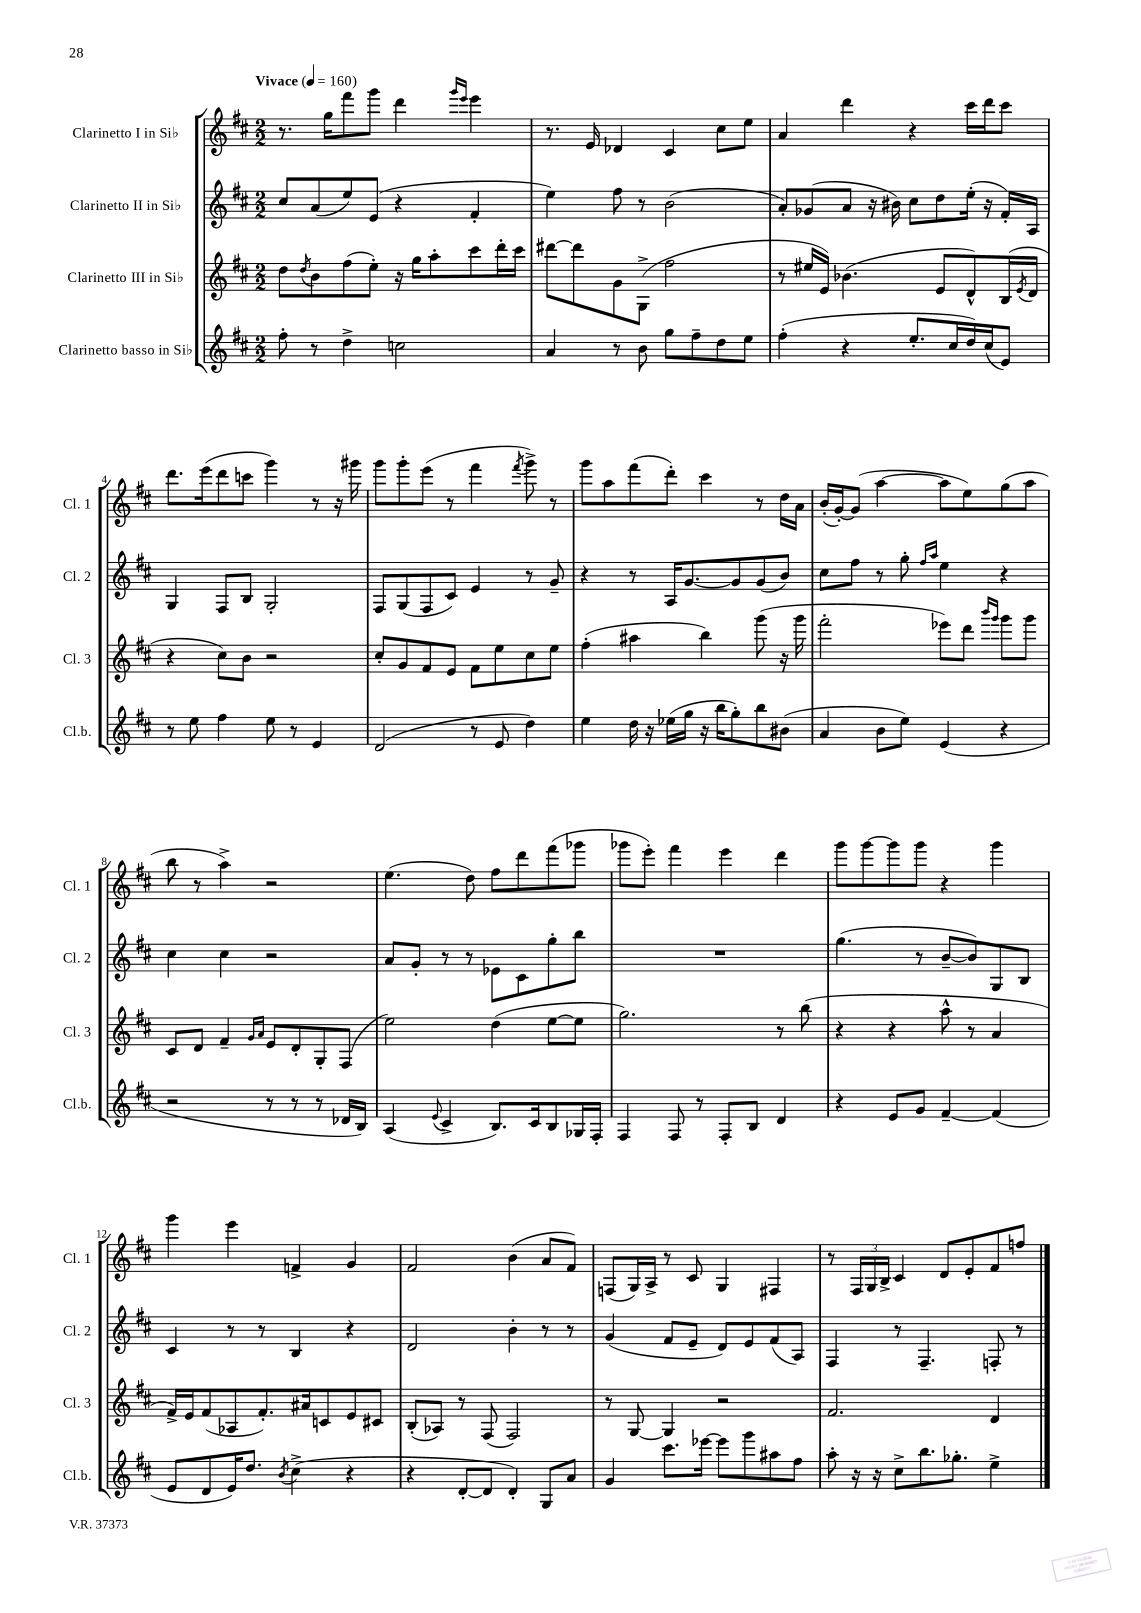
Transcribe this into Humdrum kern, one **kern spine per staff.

**kern	**kern	**kern	**kern
*part4	*part3	*part2	*part1
*staff4	*staff3	*staff2	*staff1
*I"Clarinetto basso in Si♭	*I"Clarinetto III in Si♭	*I"Clarinetto II in Si♭	*I"Clarinetto I in Si♭
*I'Cl.b.	*I'Cl. 3	*I'Cl. 2	*I'Cl. 1
*clefG2	*clefG2	*clefG2	*clefG2
*k[f#c#]	*k[f#c#]	*k[f#c#]	*k[f#c#]
*M2/2	*M2/2	*M2/2	*M2/2
*MM160	*MM160	*MM160	*MM160
=1	=1	=1	=1
!	!	!	!LO:TX:a:B:t=Vivace
8ff#'\	8dd\L	8cc#/L	8.r
.	8qdd/	.	.
8r	8b\	(8a/	.
.	.	.	16gg\KL
4dd^\	(8ff#\	8ee/)	8fff#\
.	8ee'\J)	(8e/J	8ggg\J
2ccn\	16r	4r	4ddd\
.	16gg\KL	.	.
.	8aa'\	.	.
.	.	.	16qqggg/LL
.	.	.	16qqeee/JJ
.	8ccc#\	4f#'/	4eee\
.	16ddd'\L	.	.
.	16ccc#\JJ	.	.
=2	=2	=2	=2
4a/	[8ddd#X\L	4ee\)	8.r
.	8ddd#\]	.	.
.	.	.	16e/
8r	8g\	8ff#\	4d-X/
8b\	(8G^\J	8r	.
8gg\L	2ff#\	(2b\	4c#/
8ff#~\	.	.	.
8dd\	.	.	8cc#\L
8ee\J	.	.	8ee\J
=3	=3	=3	=3
(4ff#'\	8r	8a'/L)	4a/
.	16ee#X/LL	(8g-X/	.
.	16e/JJ)	.	.
4r	(4.b-X\	8a/J	4ddd\
.	.	16r	.
.	.	16b#X\)	.
8.ee'/L	.	8cc#\L	4r
.	8e/L	8dd\	.
16cc#/L	.	.	.
16dd/)	8d^^/)	(16ee'\Jk	16ccc#\LL
(16cc#/J	.	16r	16ddd\J
8e/J)	(16B/L	16f#'/LL)	8ccc#\J
.	8qe/	.	.
.	16d/JJ	16A/JJ	.
!!LO:LB:g=z
=4	=4	=4	=4
8r	4r	4G/	8.ddd\L
8ee\	.	.	.
.	.	.	(16eee\k
4ff#\	8cc#\L)	8F#/L	8ddd\
.	8b\J	8B/J	8cccn\J
8ee\	2r	2G'/	4ggg\)
8r	.	.	.
4e/	.	.	8r
.	.	.	16r
.	.	.	16ggg#X\
=5	=5	=5	=5
(2d/	8cc#'/L	8F#/L	8ggg\L
.	8g/	(8G/	8ggg'\
.	8f#/	8F#/	(8eee\J
.	8e/J	8c#/J)	8r
8r	8f#\L	4e/	4fff#\
8e/	8ee\	.	.
.	.	.	8qfff#/
4dd\)	8cc#\	8r	8ggg^\)
.	8ee\J	8g~/	8r
=6	=6	=6	=6
4ee\	(4ff#'\	4r	8ggg\L
.	.	.	8aa\
16dd\	4aa#X\	8r	(8fff#\
16r	.	.	.
(16ee-X\LL	.	16A/KL	8ddd'\J)
16gg\JJ	.	[8.g/	.
16r	4bb\)	.	4ccc#\
16bb\KL	.	.	.
8gg'\)	.	8g/]	.
8bb\	(8ggg\	(8g/	8r
(8b#X\J	16r	8b/J)	16dd\LL
.	16ggg\	.	16a\JJ
=7	=7	=7	=7
4a/	2fff#'\	8cc#\L	(16b'/LL
.	.	.	[16g'/J)
.	.	8ff#\J	(8g/J]
8b\L	.	8r	[4aa\
8ee\J)	.	8gg'\	.
.	.	16qqff#/LL	.
.	.	16qqaa/JJ	.
(4e/	8eee-X\L)	4ee\	8aa\L]
.	8ddd\J	.	8ee\)
.	16qqbbb/LL	.	.
.	16qqggg/JJ	.	.
4r	8ggg\L	4r	(8gg\
.	8ggg\J	.	8aa\J
!!LO:LB:g=z
=8	=8	=8	=8
2r	8c#/L	4cc#\	8bb\
.	8d/J	.	8r
.	4f#~/	4cc#\	4aa^\)
.	16qqg/LL	.	.
.	16qqa/JJ	.	.
8r	8e/L	2r	2r
8r	8d'/	.	.
8r	8G'/	.	.
16d-X/LL	(8F#/J	.	.
16B/JJ)	.	.	.
=9	=9	=9	=9
(4A/	2ee\)	8a/L	(4.ee\
.	.	8g'/J	.
8qqe/	.	.	.
4c#^/	.	8r	.
.	.	8r	8dd\)
8.B/L)	(4dd\	8e-X\L	8ff#\L
.	.	8c#\	8ddd\
16c#/k	.	.	.
8B/	[8ee\L	8gg'\	(8fff#\
16G-X/L	8ee\J]	8bb\J	8ggg-X\J
16F#'/JJ	.	.	.
=10	=10	=10	=10
4F#/	2.gg\)	1r	8ggg-X\L
.	.	.	8eee'\J)
8F#/	.	.	4fff#\
8r	.	.	.
8F#'/L	.	.	4eee\
8B/J	.	.	.
4d/	8r	.	4ddd\
.	(8bb\	.	.
=11	=11	=11	=11
4r	4r	(4.gg\	8ggg\L
.	.	.	[8ggg\
8e/L	4r	.	8ggg\]
8g/J	.	8r	8ggg\J
[4f#~/	8aa^^\	[8b~/L	4r
.	8r	8b/])	.
(4f#/]	4a/	8G/	4ggg\
.	.	8B/J	.
!!LO:LB:g=z
=12	=12	=12	=12
8e/L	16f#^/LL)	4c#/	4ggg\
.	16e/J	.	.
8d/	(8f#/	.	.
16e/K)	8A-X/	8r	4eee\
8.dd/J	.	.	.
.	8.f#'/)	8r	.
8qb/	.	.	.
(4cc#^\	.	4B/	4fn^/
.	16a#X/k	.	.
.	8cn/	.	.
4r	8e/	4r	4g/
.	8c#X/J	.	.
=13	=13	=13	=13
4r	(8B'/L	2d/	2f#/
.	8A-X/J)	.	.
[8d'/L	8r	.	.
8d/J]	(8F#/	.	.
4d'/)	2F#/)	4b'\	(4b\
8G/L	.	8r	8a/L
8a/J	.	8r	8f#/J)
=14	=14	=14	=14
4g/	8r	(4g/	(8Fn/L
.	[8G/	.	16G/L)
.	.	.	16A^/JJ
8.ccc#\L	4G/]	8f#/L	8r
.	.	8e~/J	8c#/
[16eee-X\Jk	.	.	.
8eee-\L]	2r	8d/L)	4G/
8ggg\	.	8e/	.
8aa#X\	.	(8f#/	4F#X/
8ff#\J	.	8A/J)	.
=15	=15	=15	=15
8aa'\	2.f#/	4F#/	8r
16r	.	.	24F#/LL
.	.	.	24G/
16r	.	.	.
.	.	.	24B^/JJ
8cc#^\L	.	8r	4c#/
8.bb\	.	4.F#~/	.
.	.	.	8d/L
8.gg-X'\J	.	.	.
.	.	.	8e'/
4ee^\	4d/	8Fn'/	8f#/
.	.	8r	8ffn/J
==	==	==	==
*-	*-	*-	*-
